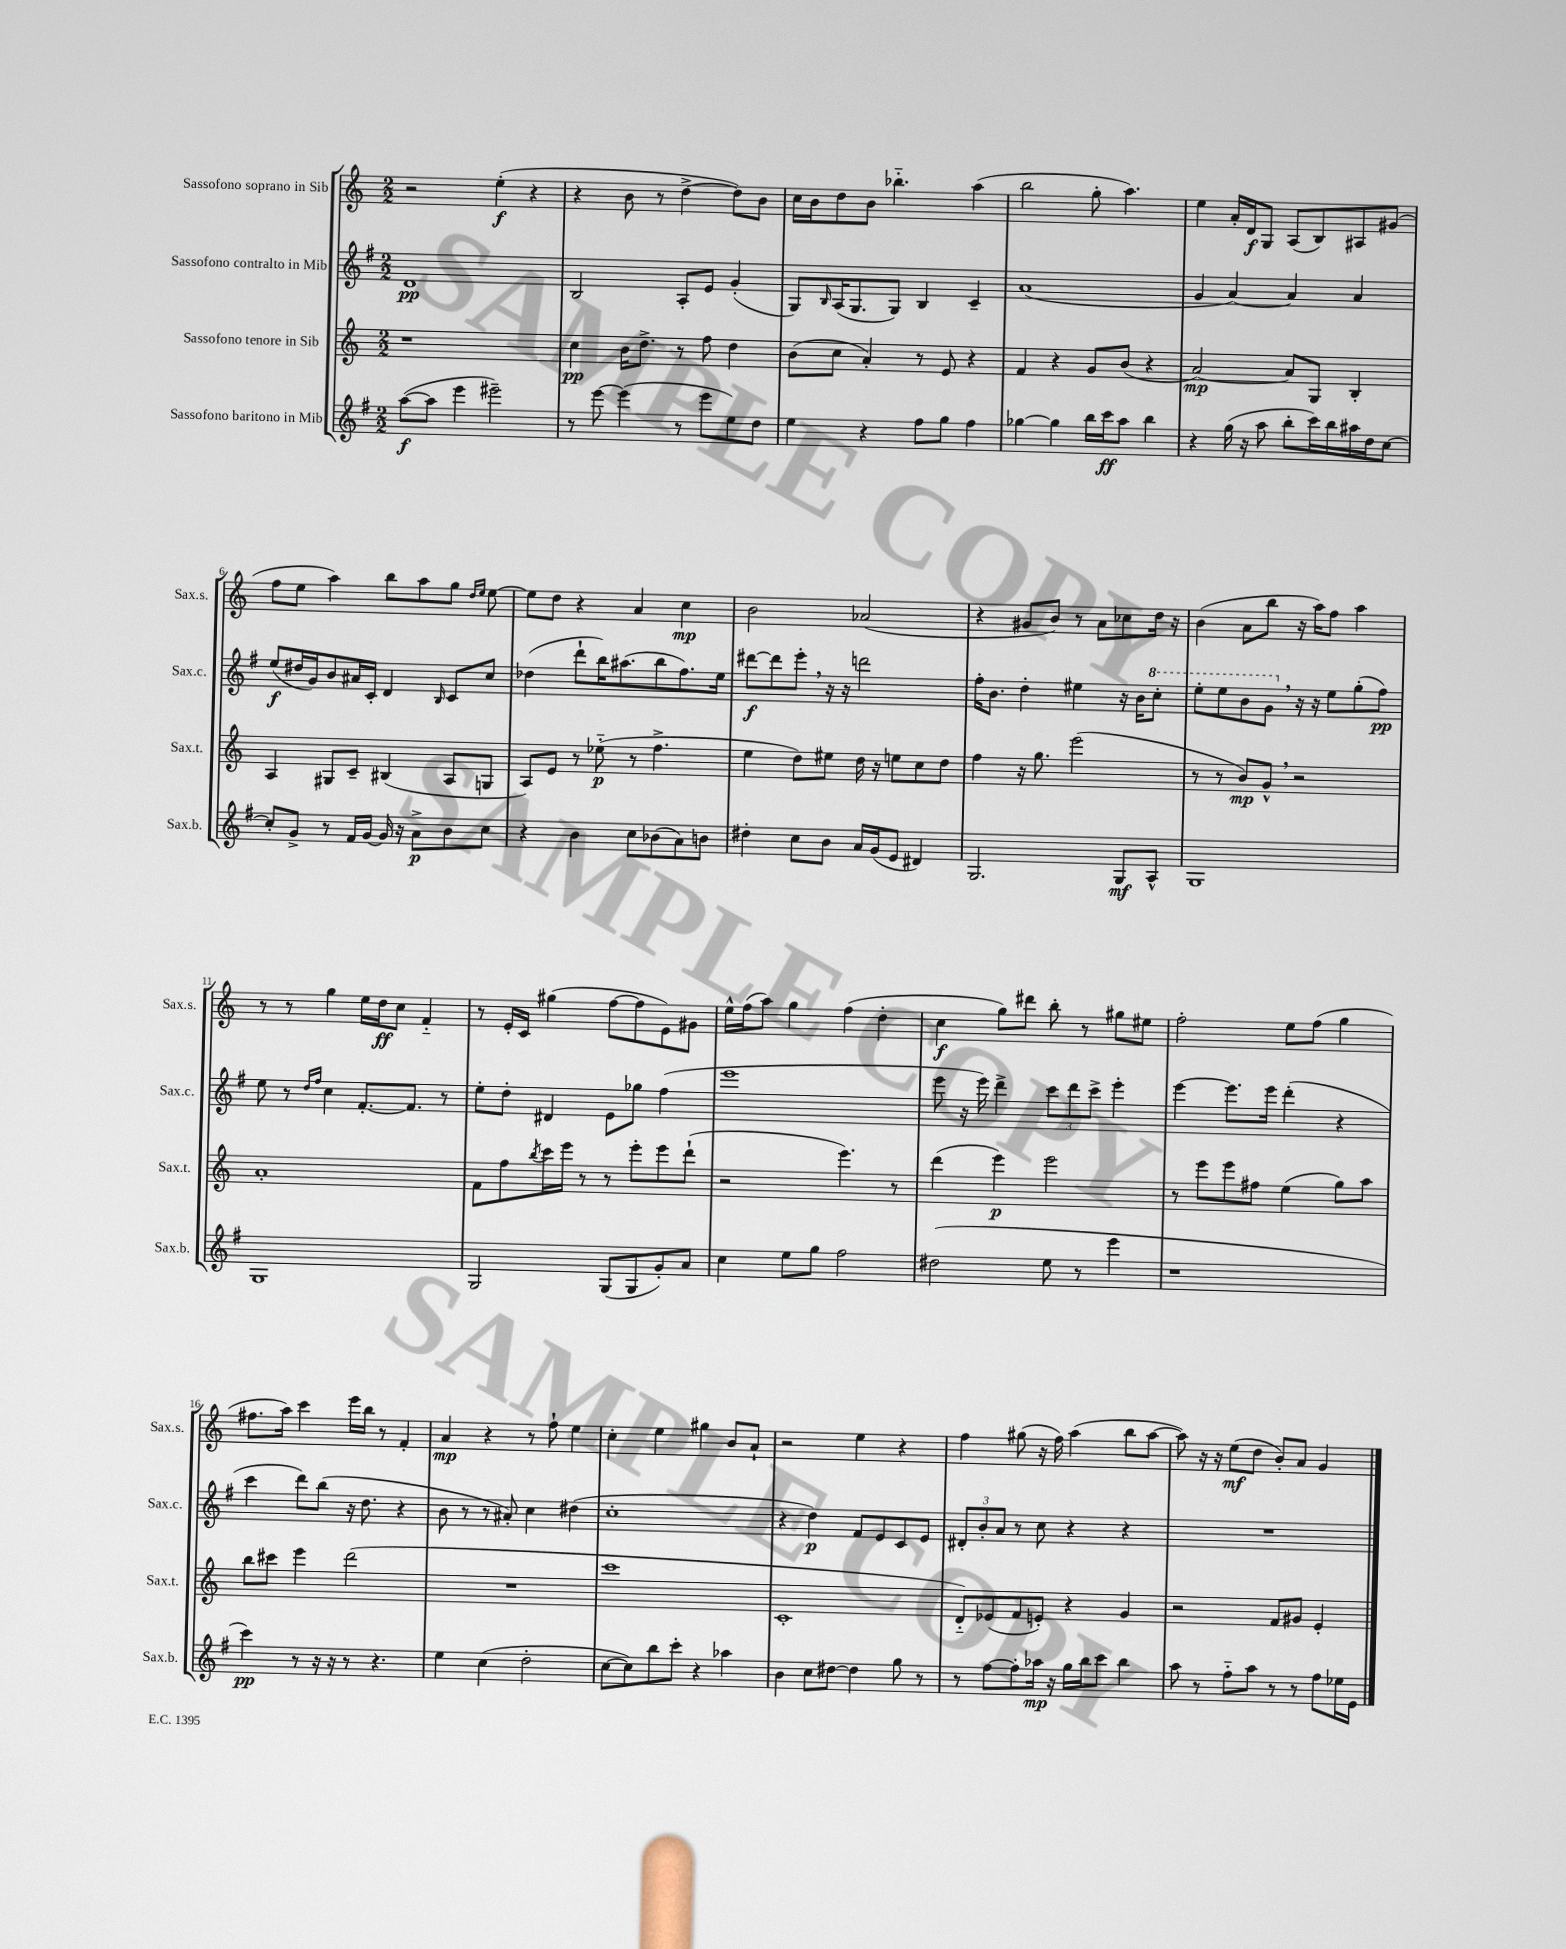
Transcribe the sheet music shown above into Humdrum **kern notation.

**kern	**dynam	**kern	**dynam	**kern	**dynam	**kern	**dynam
*part4	*part4	*part3	*part3	*part2	*part2	*part1	*part1
*staff4	*staff4	*staff3	*staff3	*staff2	*staff2	*staff1	*staff1
*I"Sassofono baritono in Mib	*	*I"Sassofono tenore in Sib	*	*I"Sassofono contralto in Mib	*	*I"Sassofono soprano in Sib	*
*I'Sax.b.	*	*I'Sax.t.	*	*I'Sax.c.	*	*I'Sax.s.	*
*clefG2	*	*clefG2	*	*clefG2	*	*clefG2	*
*k[f#]	*	*k[]	*	*k[f#]	*	*k[]	*
*M2/2	*	*M2/2	*	*M2/2	*	*M2/2	*
=1	=1	=1	=1	=1	=1	=1	=1
([8aa\L	f	1r	.	1d	pp	2r	.
8aa\J]	.	.	.	.	.	.	.
4eee\	.	.	.	.	.	.	.
2eee#X~\)	.	.	.	.	.	(4ee'\	f
.	.	.	.	.	.	4r	.
=2	=2	=2	=2	=2	=2	=2	=2
8r	.	4cc\	pp	2B/	.	4r	.
[8eee\	.	.	.	.	.	.	.
(4eee\]	.	16b\KL	.	.	.	8b\	.
.	.	8.dd^\J	.	.	.	.	.
.	.	.	.	.	.	8r	.
8r	.	8r	.	8A'/L	.	[4dd^\	.
8eee\L	.	8ff\	.	8e/J	.	.	.
8ee\)	.	4dd\	.	(4g'/	.	8dd\L])	.
8dd\J	.	.	.	.	.	8b\J	.
=3	=3	=3	=3	=3	=3	=3	=3
4ee\	.	(8b\L	.	8G/L)	.	16cc\LL	.
.	.	.	.	.	.	16b\J	.
.	.	.	.	16qqB/	.	.	.
.	.	8cc\J	.	(16A/K	.	8dd\	.
.	.	.	.	8.G/	.	.	.
4r	.	4a'/)	.	.	.	8b\J	.
.	.	.	.	8G/J)	.	4.bb-X\	.
8ff#\L	.	8r	.	4B/	.	.	.
8gg\J	.	8e/	.	.	.	.	.
4ff#\	.	4r	.	4c~/	.	(4aa\	.
=4	=4	=4	=4	=4	=4	=4	=4
[4gg-X\	.	4f/	.	(1a	.	2bb\	.
4gg-\]	.	4r	.	.	.	.	.
16bb\LL	.	8g/L	.	.	.	8gg'\	.
16ccc\J	ff	.	.	.	.	.	.
8aa\J	.	(8b/J	.	.	.	4.aa\)	.
4bb\	.	4r	.	.	.	.	.
=5	=5	=5	=5	=5	=5	=5	=5
4r	.	[2a/)	mp	4g/	.	4ee\	.
(16gg\	.	.	.	[4a/)	.	16a'/LL	.
16r	.	.	.	.	.	16d/J	f
8aa\	.	.	.	.	.	8G/J	.
8bb'\L	.	8a/L]	.	4a/]	.	(8A/L	.
16ccc\L)	.	8G/J	.	.	.	8B/)	.
16bb\	.	.	.	.	.	.	.
16aa#X\	.	4B'/	.	4a/	.	8A#X/	.
16dd\J	.	.	.	.	.	.	.
[8cc\J	.	.	.	.	.	(8g#X/J	.
!!LO:LB:g=z
=6	=6	=6	=6	=6	=6	=6	=6
8cc'/L]	.	4A/	.	(8ee/L	f	8ff\L	.
8g^/J	.	.	.	16dd#X/L	.	8ee\J	.
.	.	.	.	16g/J)	.	.	.
8r	.	8G#X/L	.	8b/	.	4aa\)	.
16f#/LL	.	8c~/J	.	16a#X/L	.	.	.
[16g/JJ	.	.	.	16c'/JJ	.	.	.
16g/]	.	(4B#X/	.	4d/	.	8bb\L	.
16r	.	.	.	.	.	.	.
8a^\L	p	.	.	.	.	8aa\	.
.	.	.	.	16qqB/	.	.	.
8b\	.	8A/L	.	8c/L	.	8gg\J	.
.	.	.	.	.	.	16qqdd/LL	.
.	.	.	.	.	.	16qqee/JJ	.
8cc\J	.	8Gn/J	.	8cc/J	.	[8ee\	.
=7	=7	=7	=7	=7	=7	=7	=7
4r	.	8A/L)	.	(4dd-X\	.	8ee\L]	.
.	.	8e/J	.	.	.	8dd\J	.
4b\	.	8r	.	8ddd`\L	.	4r	.
.	.	(8ee-X\	p	16bb\K)	.	.	.
.	.	.	.	(8.aa#X\	.	.	.
8cc\L	.	8r	.	.	.	4a/	.
(8b-X\	.	4.ff^\	.	8bb\	.	.	.
8a\)	.	.	.	8.ff#\)	.	4cc\	mp
8bn\J	.	.	.	.	.	.	.
.	.	.	.	16ee\Jk	.	.	.
=8	=8	=8	=8	=8	=8	=8	=8
4dd#X'\	.	4ee\	.	[8ddd#X\L	f	2b\	.
.	.	.	.	8ddd#\]	.	.	.
8cc\L	.	8dd\L)	.	8eee',\J	.	.	.
8b\J	.	8ee#X\J	.	16r	.	.	.
.	.	.	.	16r	.	.	.
16a/LL	.	16dd\	.	2dddn\	.	(2a-X/	.
(16g/J	.	16r	.	.	.	.	.
8e/J	.	8een\L	.	.	.	.	.
4d#X/)	.	8cc\	.	.	.	.	.
.	.	8dd\J	.	.	.	.	.
=9	=9	=9	=9	=9	=9	=9	=9
2.G/	.	4ff\	.	16ff#'\KL	.	4r	.
.	.	.	.	8.b\J	.	.	.
.	.	16r	.	4dd'\	.	8g#X/L	.
.	.	8.gg\	.	.	.	.	.
.	.	.	.	.	.	8b/J)	.
.	.	(2eee\	.	4ee#X\	.	8r	.
.	.	.	.	.	.	8a\L	.
8G/L	mf	.	.	16r	.	8cc-X\	.
.	.	.	.	16b\KL	.	.	.
*	*	*	*	*8va	*	*	*
8A^^/J	.	.	.	8ccc'\J	.	16dd\Jk	.
.	.	.	.	.	.	16r	.
=10	=10	=10	=10	=10	=10	=10	=10
1G	.	8r	.	8eee'\L	.	(4b\	.
.	.	8r	.	8eee\	.	.	.
.	.	8b/L)	mp	8bb\	.	8a\L	.
.	.	8g^^,/J	.	8gg,\J	.	8bb\J	.
*	*	*	*	*X8va	*	*	*
.	.	2r	.	16r	.	16r	.
.	.	.	.	16r	.	16aa\KL)	.
.	.	.	.	8ee\L	.	8ff\J	.
.	.	.	.	(8gg'\	.	4aa\	.
.	.	.	.	8ff#\J)	pp	.	.
!!LO:LB:g=z
=11	=11	=11	=11	=11	=11	=11	=11
1G	.	1a'	.	8ee\	.	8r	.
.	.	.	.	8r	.	8r	.
.	.	.	.	16qqdd/LL	.	.	.
.	.	.	.	16qqff#/JJ	.	.	.
.	.	.	.	4cc\	.	4gg\	.
.	.	.	.	[8.f#'/L	.	16ee\LL	.
.	.	.	.	.	.	16dd\J	ff
.	.	.	.	.	.	8cc\J	.
.	.	.	.	8.f#/J]	.	.	.
.	.	.	.	.	.	4f/	.
.	.	.	.	8r	.	.	.
=12	=12	=12	=12	=12	=12	=12	=12
2G/	.	8f\L	.	8ee'\L	.	8r	.
.	.	8ff\	.	8dd'\J	.	16e'/LL	.
.	.	.	.	.	.	16c/JJ	.
.	.	8qbb/	.	.	.	.	.
.	.	16ccc\L	.	4d#X/	.	(4gg#X\	.
.	.	16eee\JJ	.	.	.	.	.
.	.	8r	.	.	.	.	.
(8G/L	.	8r	.	8e\L	.	[8ff\L	.
8G/	.	8eee'\L	.	8gg-X\J	.	8ff\]	.
8g'/)	.	8eee\	.	(4ff#\	.	8e\)	.
8a/J	.	(8ddd`\J	.	.	.	8g#X\J	.
=13	=13	=13	=13	=13	=13	=13	=13
4cc\	.	2r	.	1eee	.	16ee^^\LL	.
.	.	.	.	.	.	(16ff\J	.
.	.	.	.	.	.	8aa\J)	.
8ee\L	.	.	.	.	.	4gg\	.
8gg\J	.	.	.	.	.	.	.
2ff#\	.	4.eee\)	.	.	.	(4ff\	.
.	.	.	.	.	.	4dd'\	.
.	.	8r	.	.	.	.	.
=14	=14	=14	=14	=14	=14	=14	=14
(2dd#X\	.	(4ddd\	.	8eee\	.	4cc\	f
.	.	.	.	16r	.	.	.
.	.	.	.	16eee\)	.	.	.
.	.	4eee\)	p	4ddd^\	.	8gg\L)	.
.	.	.	.	.	.	8ddd#X\J	.
8ee\	.	2eee\	.	12ccc\L	.	8bb'\	.
.	.	.	.	12ddd\	.	.	.
8r	.	.	.	.	.	8r	.
.	.	.	.	12ccc^\J	.	.	.
4eee\	.	.	.	4eee'\	.	8gg#X\L	.
.	.	.	.	.	.	8ee#X\J	.
=15	=15	=15	=15	=15	=15	=15	=15
1r	.	8r	.	[4eee\	.	2ff'\	.
.	.	8eee\L	.	.	.	.	.
.	.	8eee\	.	8.eee\L]	.	.	.
.	.	8ff#X\J	.	.	.	.	.
.	.	.	.	16eee\Jk	.	.	.
.	.	(4ee\	.	(4ddd'\	.	8ee\L	.
.	.	.	.	.	.	(8ff\J	.
.	.	8gg\L)	.	4r	.	4gg\	.
.	.	8aa\J	.	.	.	.	.
!!LO:LB:g=z
=16	=16	=16	=16	=16	=16	=16	=16
4ccc\)	pp	8bb\L	.	4ccc\	.	8.ff#X\L	.
.	.	8ccc#X\J	.	.	.	.	.
.	.	.	.	.	.	16aa\Jk)	.
8r	.	4eee\	.	8ddd\L)	.	4ccc\	.
16r	.	.	.	(8bb\J	.	.	.
16r	.	.	.	.	.	.	.
8r	.	(2ddd\	.	16r	.	16eee\LL	.
.	.	.	.	8.dd\	.	16bb\JJ	.
4.r	.	.	.	.	.	8r	.
.	.	.	.	4r	.	4f'/	.
=17	=17	=17	=17	=17	=17	=17	=17
4ee\	.	1r	.	8b\	.	4a/	mp
.	.	.	.	8r	.	.	.
(4cc\	.	.	.	8r	.	4r	.
.	.	.	.	8a#X'/)	.	.	.
2dd'\	.	.	.	4cc\	.	8r	.
.	.	.	.	.	.	8ff`\	.
.	.	.	.	(4dd#X\	.	4ee\	.
=18	=18	=18	=18	=18	=18	=18	=18
[8cc\L	.	1ccc	.	1cc'	.	4cc'\	.
8cc\])	.	.	.	.	.	.	.
8bb\	.	.	.	.	.	4ee\	.
8ccc'\J	.	.	.	.	.	.	.
4r	.	.	.	.	.	4gg#X\	.
4aa-X\	.	.	.	.	.	8b/L	.
.	.	.	.	.	.	8a`/J	.
=19	=19	=19	=19	=19	=19	=19	=19
4b\	.	1c'	.	4r	.	2r	.
8cc\L	.	.	.	4dd\)	p	.	.
[8dd#X\J	.	.	.	.	.	.	.
4dd#\]	.	.	.	8f#/L	.	4ee\	.
.	.	.	.	8e/	.	.	.
8gg\	.	.	.	8c/	.	4r	.
8r	.	.	.	8e/J	.	.	.
=20	=20	=20	=20	=20	=20	=20	=20
8r	.	8d/L)	.	12d#X'/L	.	4ff\	.
.	.	.	.	12b'/	.	.	.
[8ff#\L	.	(8e-X/	.	.	.	.	.
.	.	.	.	12a/J	.	.	.
8ff#'\]	.	8f/	.	8r	.	(8gg#X\	.
16aa-X\Jk	mp	8en'/J)	.	8cc\	.	16r	.
16r	.	.	.	.	.	16ff\)	.
16gg\LL	.	4r	.	4r	.	(4aa\	.
16bb\J	.	.	.	.	.	.	.
8ccc\J	.	.	.	.	.	.	.
4bb\	.	4g/	.	4r	.	8bb\L	.
.	.	.	.	.	.	[8aa\J	.
=21	=21	=21	=21	=21	=21	=21	=21
8aa\	.	2r	.	1r	.	8aa\])	.
8r	.	.	.	.	.	16r	.
.	.	.	.	.	.	16r	.
8ff#\L	.	.	.	.	.	(8ee\L	mf
8aa\J	.	.	.	.	.	8dd\J	.
8r	.	8f/L	.	.	.	8b'/L)	.
8r	.	8g#X/J	.	.	.	8a/J	.
8ff#\L	.	4e'/	.	.	.	4g/	.
16ee-X\L	.	.	.	.	.	.	.
16e\JJ	.	.	.	.	.	.	.
==	==	==	==	==	==	==	==
*-	*-	*-	*-	*-	*-	*-	*-
